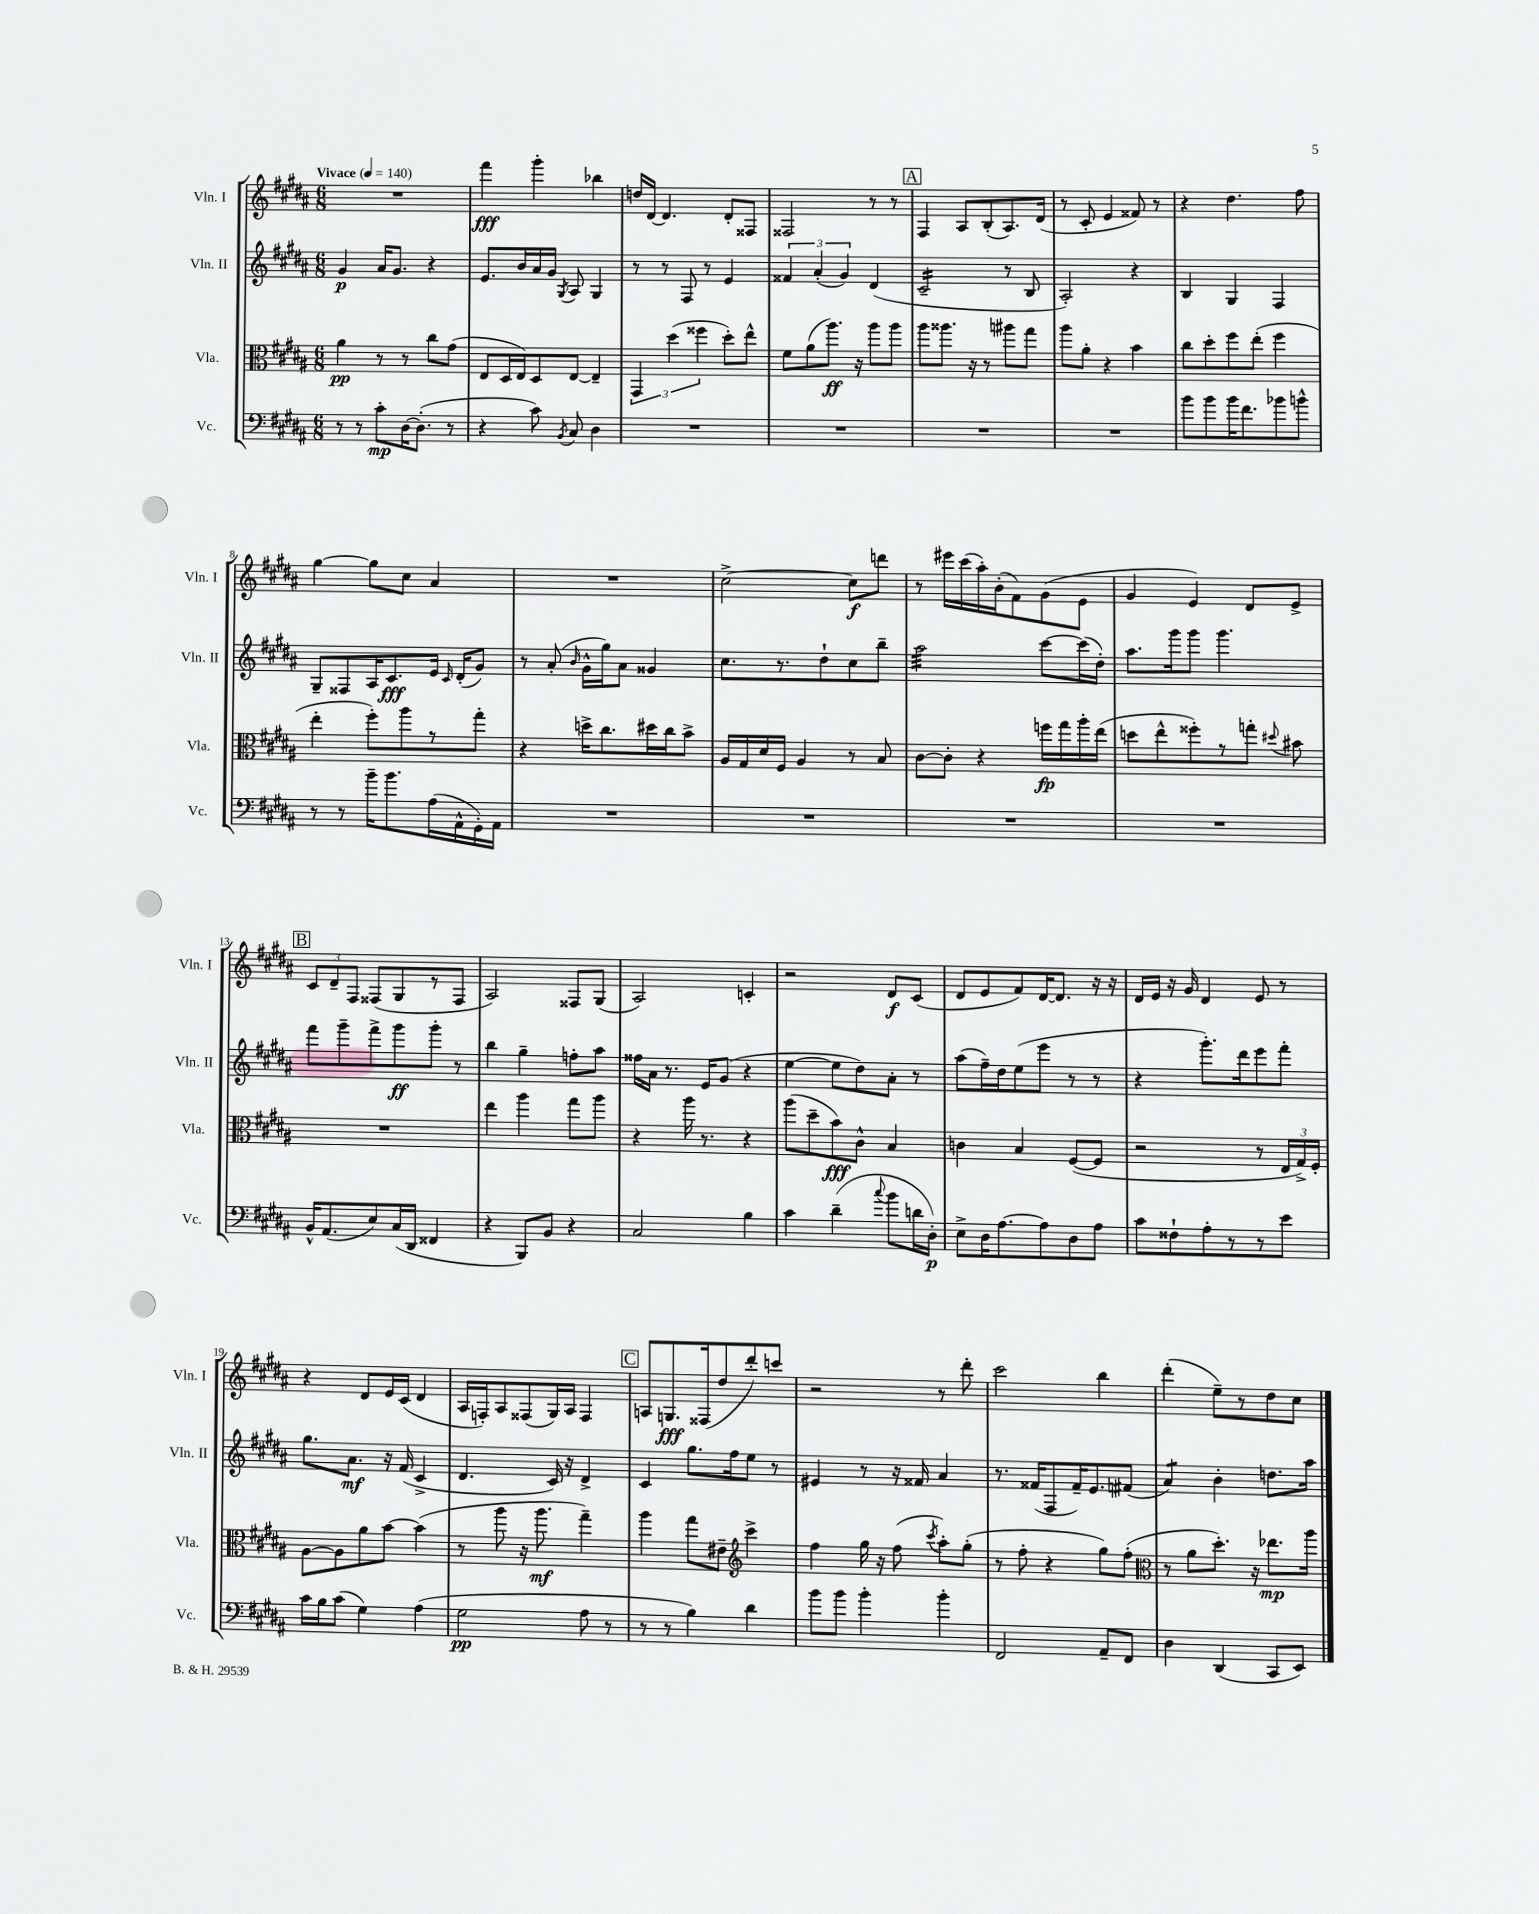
<<
\new StaffGroup <<
\new Staff = "s0" \with { instrumentName = "Vln. I" shortInstrumentName = "Vln. I" } {
    \clef treble \key b \major \numericTimeSignature \time 6/8 \tempo "Vivace" 4 = 140
    \autoBeamOff R2. |
    fis'''4\fff gis'''4-. bes''4 |
    d''16[ dis'16]~ dis'4. dis'8[-. fisis8] |
    fisis2 r8 r8 |
    \mark \markup { \box "A" } fis4 ais8[ b8-.( ais8.) dis'16]( |
    r8 cis'8-. e'4 fisis'8) r8 |
    r4 dis''4. fis''8 |
    gis''4~ gis''8[ cis''8] ais'4 |
    R2. |
    cis''2~-> cis''8[\f d'''8] |
    r8 eis'''16[ cis'''16( ais''16-.) b'16-.( fis'8) gis'8( e'8] |
    gis'4 e'4) dis'8[ e'8]-> |
    \mark \markup { \box "B" } \tuplet 3/2 { cis'8[ dis'8-- fis8] } fisis8[( gis8 r8 fisis8] |
    ais2) fisis8[ gis8]( |
    ais2) c'4-. |
    r2 dis'8[\f cis'8]( |
    dis'8[ e'8 fis'8) dis'16~ dis'8.] r16 r16 |
    dis'16[ e'16] r16 gis'16 dis'4 e'8 r8 |
    r4 dis'8[ e'16 cis'16]( dis'4 |
    ais16[ f16-.) ais8 fisis8( gis16) ais16] fisis4 |
    \mark \markup { \box "C" } a8[ g8.\fff fisis16( dis''8 dis'''8-.) c'''8] |
    r2 r8 dis'''8-. |
    cis'''2 b''4 |
    dis'''4-.( e''8[--) r8 dis''8 cis''8] \bar "|." |
}
\new Staff = "s1" \with { instrumentName = "Vln. II" shortInstrumentName = "Vln. II" } {
    \clef treble \key b \major \numericTimeSignature \time 6/8
    \autoBeamOff gis'4\p ais'16[ gis'8.] r4 |
    e'8.[ b'16 ais'16 gis'16] \acciaccatura { gis8 } ais8 gis4 |
    r8 r8 fis8 r8 e'4 |
    \tuplet 3/2 { fisis'4 ais'4-.( gis'4) } dis'4( |
    \mark \markup { \box "A" } cis'2:16-- r8 b8 |
    ais2-.) r4 |
    b4 gis4 fis4 |
    gis8[-- fisis8 ais16 cis'8.\fff e'16] \grace { cis'16 } dis'16[-.( gis'8]) |
    r8 ais'8-.( \grace { b'16 } gis'16[-^ gis''16) ais'8] gisis'4 |
    cis''8.[ r8. dis''8-! cis''8 b''8]-- |
    ais''2:32 cis'''8[~ cis'''16( dis''16]-.) |
    ais''8.[ gis'''16 gis'''8] gis'''4. |
    \mark \markup { \box "B" } fis'''8[ gis'''8-- fis'''8-> gis'''8\ff gis'''8]-. r8 |
    b''4 gis''4-- f''8[-. ais''8] |
    fisis''16[ ais'16] r8. e'16[ gis'8]( r4 |
    e''4~ e''8[ dis''8) ais'8]-. r8 |
    ais''8[( fis''16--) dis''16 e''8( e'''8] r8 r8 |
    r4 gis'''8.[-.) dis'''16 e'''8 fis'''8]-. |
    gis''8.[ ais'8.]\mf r16 fis'16( cis'4-> |
    dis'4. cis'16) r16 dis'4-> |
    \mark \markup { \box "C" } cis'4 gis''8.[ fis''16 e''8] r8 |
    eis'4 r8 r16 fisis'16 ais'4 |
    r8. fisis'16[( fis8 fisis'16--) e'8. fis'8]( |
    ais'4:8) b'4-. d''8.[ ais''16] \bar "|." |
}
\new Staff = "s2" \with { instrumentName = "Vla." shortInstrumentName = "Vla." } {
    \clef alto \key b \major \numericTimeSignature \time 6/8
    \autoBeamOff ais'4\pp r8 r8 cis''8[ gis'8]( |
    e8[ dis16 e16) dis8 e8]~ e4-- |
    \tuplet 3/2 { gis,4 dis''4( fisis''4 } dis''8[-.) e''8]-^ |
    fis'8[ ais'8( ais''8.]\ff) r16 ais''8[ ais''8] |
    \mark \markup { \box "A" } ais''8[ aisis''8.] r16 r8 ais''8[ gis''8] |
    ais''8[ ais'8]-. r4 b'4 |
    cis''8[ dis''8-. fis''8 e''8]-.( fis''4 |
    e''4-. fis''8[-.) ais''8 r8 gis''8]-. |
    r4 d''16[-> cis''8. dis''16 cis''16 b'8]-> |
    ais16[ gis16 dis'16 fis16] ais4 r8 b8 |
    cis'8[~ cis'8]-. r4 f''16[\fp gis''16 ais''16-. e''16]( |
    d''8[ e''8-^ fisis''8-.) r8 g''8]-. \appoggiatura { dis''8 } bis'8 |
    \mark \markup { \box "B" } R2. |
    e''4 ais''4 gis''8[ ais''8] |
    r4 ais''16 r8. r4 |
    ais''8[( dis''8-- b'8\fff) cis'8]-^ b4 |
    c'4 b4 fis8[~( fis8] |
    r2 r8 \tuplet 3/2 { e16[ gis16->) fis16]-. } |
    ais8[~ ais8 ais'8 b'8]~ b'4( |
    r8 ais''8 r16 ais''8.\mf gis''4--) |
    \mark \markup { \box "C" } ais''4 gis''8[ eis'8]-- \clef treble cis'''4-> |
    fis''4 gis''16 r16 fis''8( \acciaccatura { cis'''8 } ais''8[-.) gis''8]-.( |
    r8 fis''8-. r4 gis''8[) fis''8]-.( |
    \clef alto r8 ais'8[ dis''8.]-.) r16 ees''8.[\mp ais''16] \bar "|." |
}
\new Staff = "s3" \with { instrumentName = "Vc." shortInstrumentName = "Vc." } {
    \clef bass \key b \major \numericTimeSignature \time 6/8
    \autoBeamOff r8 r8 cis'8[-.\mp dis16~ dis8.]-.( r8 |
    r4 cis'8) \acciaccatura { b,8 } cis8 dis4 |
    R2. |
    R2. |
    \mark \markup { \box "A" } R2. |
    R2. |
    b'8[ b'8 b'16 fis'8. bes'8 b'8]-^ |
    r8 r8 b'16[-- b'8. ais16( ais,16-^ gis,16-.) ais,16] |
    R2. |
    R2. |
    R2. |
    R2. |
    \mark \markup { \box "B" } b,16[-^ ais,8.( e8) cis16( dis,16] fisis,4 |
    r4 b,,8[) b,8] r4 |
    cis2 b4 |
    cis'4 dis'4--( \appoggiatura { cis''8 } b'8[ d'16 dis16]-.\p) |
    e8[-> dis16 ais8.~ ais8 dis8 ais8] |
    cis'8[ fisis8-! ais8-. r8 r8 e'8] |
    cis'16[ b16 cis'8]( gis4) ais4( |
    gis2\pp ais8 r8 |
    \mark \markup { \box "C" } r8 r8 b4) dis'4 |
    b'8[ b'8] b'4-. b'4-. |
    fis,2 ais,8[-- fis,8] |
    dis4 dis,4( cis,8[ e,8]) \bar "|." |
}
>>
>>
